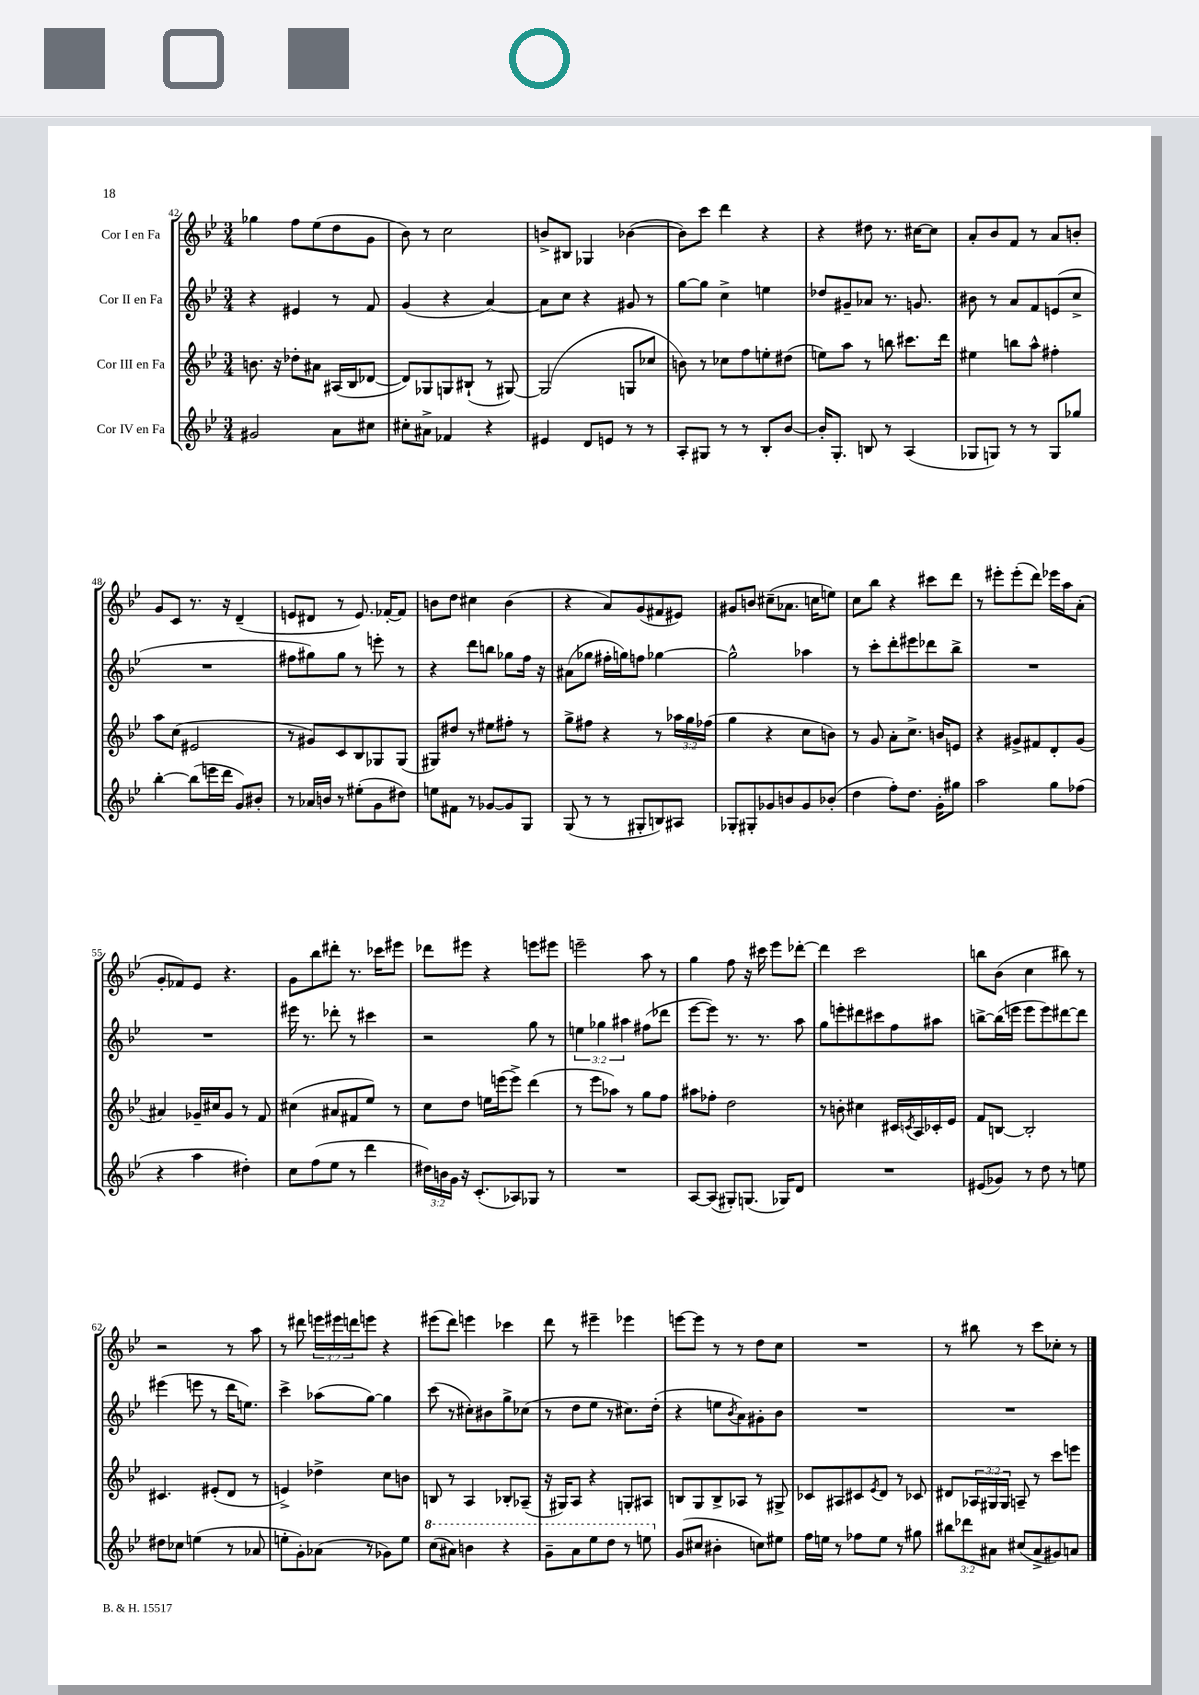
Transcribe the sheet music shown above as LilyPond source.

<<
\new StaffGroup <<
\new Staff = "s0" \with { instrumentName = "Cor I en Fa" } {
    \clef treble \key bes \major \numericTimeSignature \time 3/4 \override Staff.TupletNumber.text = #tuplet-number::calc-fraction-text
    ges''4 f''8 ees''8( d''8 g'8 |
    bes'8) r8 c''2 |
    b'8-> bis8 ges4 bes'4~( |
    bes'8) c'''8 d'''4 r4 |
    r4 dis''8 r8. cis''16~ cis''8 |
    a'8-. bes'8 f'8 r8 a'8 b'8-. |
    g'8 c'8 r8. r16 d'4--( |
    e'8 dis'8 r8 e'8.) fes'16~-. fes'8 |
    b'8 d''8 cis''4 b'4( |
    r4 a'8) g'8( fis'8 eis'8) |
    gis'8 b'8 cis''8--( aes'8. c''16 e''8) |
    c''8 bes''8 r4 cis'''8 d'''8 |
    r8 eis'''8-. eis'''8-.( d'''8) ees'''16 a''16 a'8-.( |
    g'8-. fes'8) ees'8 r4. |
    g'8 bes''8 dis'''8-. r8. ces'''16 eis'''8 |
    des'''8 eis'''8 r4 e'''8 eis'''8 |
    e'''2-- a''8 r8 |
    g''4 f''8 r16 cis'''16 ees'''8 des'''8~-. |
    des'''4 c'''2 |
    b''8 bes'8( c''4 bis''8) r8 |
    r2 r8 a''8 |
    r8 dis'''8 \tuplet 3/2 { e'''16 eis'''16 d'''16 } e'''8 r4 |
    eis'''8( d'''8) e'''4 ces'''4 |
    d'''8 r8 eis'''4-- ees'''4 |
    e'''8~ e'''8 r8 r8 d''8 c''8 |
    R2. |
    r8 bis''8 r8 c'''8 ces''8-. r8 \bar "|." |
}
\new Staff = "s1" \with { instrumentName = "Cor II en Fa" } {
    \clef treble \key bes \major \numericTimeSignature \time 3/4 \override Staff.TupletNumber.text = #tuplet-number::calc-fraction-text
    r4 eis'4 r8 f'8 |
    g'4( r4 a'4~) |
    a'8 c''8 r4 gis'8 r8 |
    g''8~ g''8 c''4-> e''4 |
    des''8 gis'8-- aes'8 r8. g'8. |
    bis'8 r8 a'8 f'8 e'8( c''8-> |
    R2. |
    fis''8 gis''8) gis''8 r8 e'''8-. r8 |
    r4 d'''8 b''8 ges''8 f''16 r16 |
    ais'8( ges''8 fis''16-. g''16) f''8 ges''4~ |
    ges''2-^ aes''4 |
    r8 c'''8-. d'''8-. eis'''8 des'''8 bes''8-> |
    R2. |
    R2. |
    eis'''16 r8. des'''8-. r8 cis'''4 |
    r2 g''8 r8 |
    \tuplet 3/2 { e''4 ges''4 ais''4 } fis''8( des'''8 |
    ees'''8~ ees'''8) r8. r8. a''8 |
    g''8 e'''8-. dis'''8 cis'''8 f''8 ais''8 |
    b''8~-> b''16( e'''16 e'''8 e'''8) dis'''8~ dis'''8 |
    eis'''4( e'''8 r8 d'''16 e''8.) |
    c'''4-> aes''8( g''8~) g''4 |
    c'''8( r8 cis''8-.) bis'8 g''8-> ces''8( |
    r8 d''8 ees''8 r8 cis''8.) d''16-.( |
    r4 e''8 \acciaccatura { bes'8 } a'8) gis'8-. bes'8 |
    R2. |
    R2. \bar "|." |
}
\new Staff = "s2" \with { instrumentName = "Cor III en Fa" } {
    \clef treble \key bes \major \numericTimeSignature \time 3/4 \override Staff.TupletNumber.text = #tuplet-number::calc-fraction-text
    b'8. r16 des''8-. ais'8 ais16( bes16 des'8~ |
    des'8) ges8 g8 bis8-!( r8 gis8~) |
    gis2( g8 ces''8 |
    b'8) r8 ces''8 f''8 e''8-. dis''8( |
    e''8) a''8 r8 b''8 cis'''8. d'''16 |
    eis''4 b''8 a''8-^ fis''4-. |
    a''8 c''8( eis'2 |
    r8 gis'8) c'8 bes8 ges8 ges8( |
    gis8) dis''8 r8 eis''8 fis''8-. r8 |
    g''8-> fis''8 r4 r8 \tuplet 3/2 { aes''16 g''16 fes''16( } |
    g''4 r4 c''8 b'8) |
    r8 g'8 a'8-. c''8.-> b'16 e'8 |
    r4 gis'8-> fis'8 d'8-. gis'8( |
    ais'4) ges'16-- cis''16 ges'8 r8 f'8 |
    cis''4( ais'8 fis'8 ees''8) r8 |
    c''8 d''8 e''16 e'''16( e'''8->) d'''4( |
    r8 ees'''8 aes''8) r8 g''8 f''8 |
    ais''8 fes''8-. d''2 |
    r8 b'8-. cis''4 cis'16 \acciaccatura { c'8 } a16 ces'16-. ees'16 |
    f'8 b8~ b2-. |
    cis'4. eis'8-.( d'8 r8 |
    e'4->) des''4-> c''8 b'8 |
    b8 r8 a4 bes8-. aes8--( |
    r16 gis16) a8 r4 g8-. ais8 |
    b8 g8 b8-> aes8 r8 gis8-> |
    ces'8 ais8 cis'8 \acciaccatura { ees'8 } d'8 r8 ces'8 |
    dis'8 \tuplet 3/2 { aes16 gis16 gis16 } a8-- r8 c'''8 e'''8 \bar "|." |
}
\new Staff = "s3" \with { instrumentName = "Cor IV en Fa" } {
    \clef treble \key bes \major \numericTimeSignature \time 3/4 \override Staff.TupletNumber.text = #tuplet-number::calc-fraction-text
    gis'2 a'8 cis''8 |
    cis''8-. ais'8-> fes'4 r4 |
    eis'4 d'8 e'8 r8 r8 |
    a8-. gis8 r8 r8 bes8-. bes'8~ |
    bes'16-. g8.-. b8 r8 a4( |
    ges8 g8) r8 r8 g8 ges''8 |
    bes''4~-. bes''8( e'''16 d'''16 g'8) bis'8-. |
    r8 aes'16 b'16 r8 eis''8-.( g'8 dis''8) |
    e''8 fis'8 r8 ges'8~ ges'8 g8 |
    g8( r8 r8 gis8-. b8) ais8 |
    ges8-. gis8-. ges'8 b'8 ges'8 bes'8-.( |
    d''4 f''8-.) d''8. g'16-. gis''8 |
    a''2 g''8 fes''8( |
    r4 a''4 dis''4-.) |
    c''8 f''8( ees''8 r8 d'''4 |
    \tuplet 3/2 { dis''16) b'16 g'16 } r16 c'8.-.( aes8) ges8 r8 |
    R2. |
    a8~ a8( gis8-.) g8.( ges16) d'8 |
    R2. |
    eis'8( ges'8) r8 d''8 r8 e''8 |
    dis''8 ces''8 e''4( r8 aes'8 |
    e''8-. g'8-.) aes'8( r8 ges'8) e''8 |
    \ottava #1 c'''8( ais''8) b''4 r4 |
    g''8-- a''8 ees'''8 d'''8 r8 e'''8 \ottava #0 |
    g'8( cis''8 bis'4-. c''8) eis''8 |
    f''16 e''16 r8 fes''8 e''8 r8 gis''8 |
    \tuplet 3/2 { bis''8 des'''8 ais'8 } cis''8( ais'8-> gis'8) a'8 \bar "|." |
}
>>
>>
